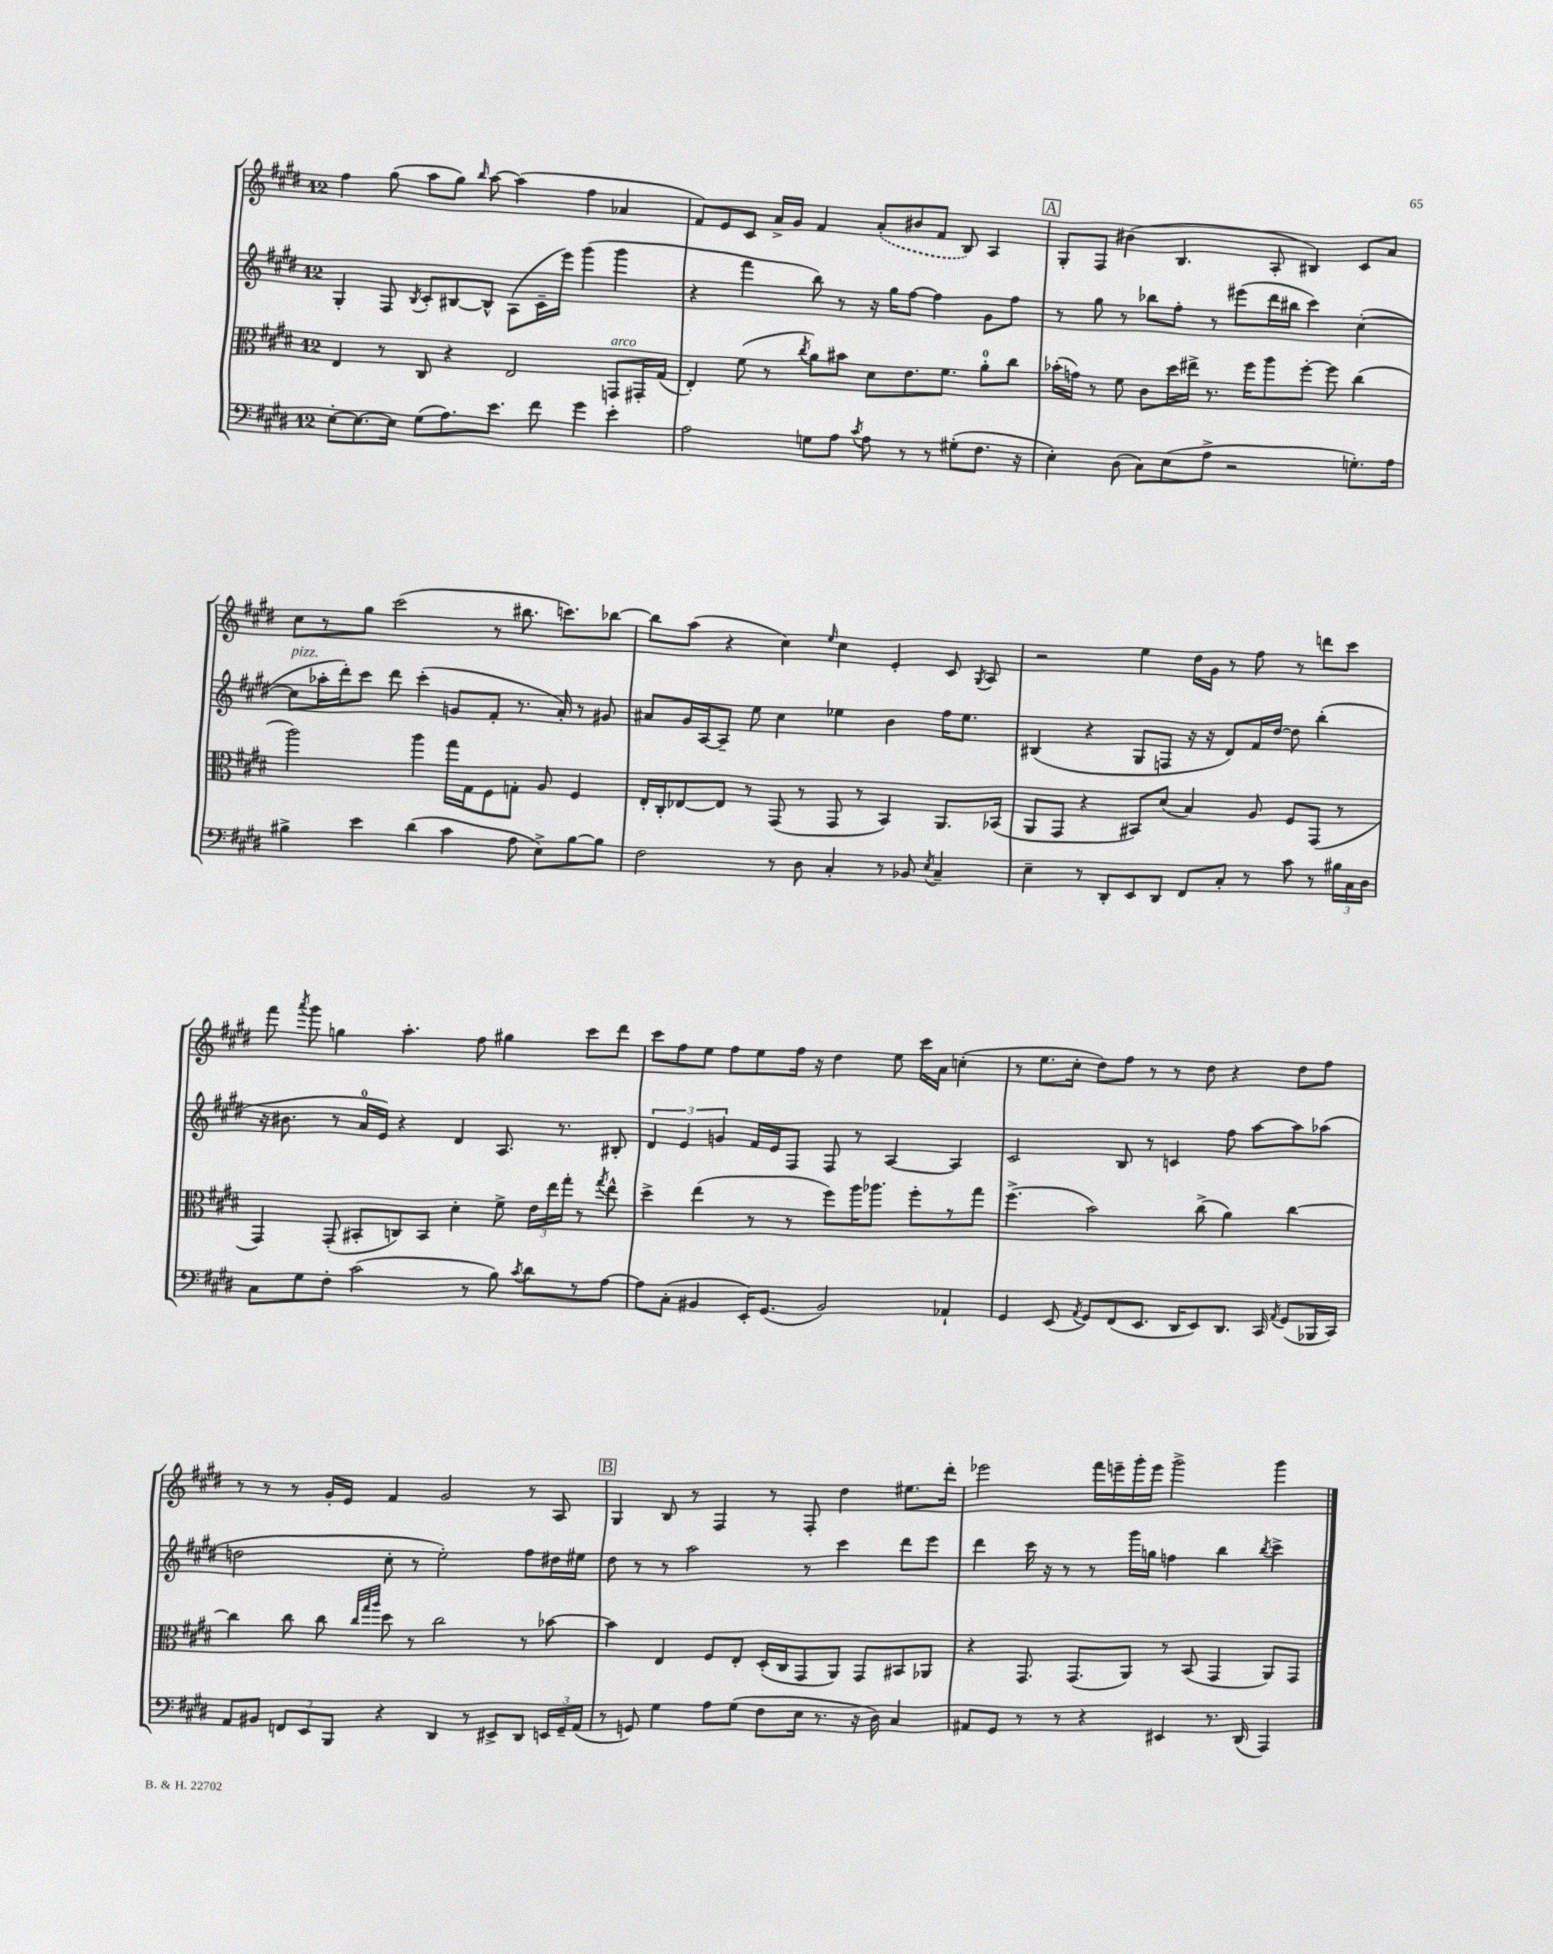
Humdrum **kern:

**kern	**kern	**kern	**kern
*part4	*part3	*part2	*part1
*staff4	*staff3	*staff2	*staff1
*clefF4	*clefC3	*clefG2	*clefG2
*k[f#c#g#d#]	*k[f#c#g#d#]	*k[f#c#g#d#]	*k[f#c#g#d#]
*M12/8	*M12/8	*M12/8	*M12/8
=122	=122	=122	=122
[8E'\L	4E/	4G#'/	4ff#\
8.E\_	.	.	.
.	8r	8F#/	(8gg#\
16E\Jk]	.	.	.
.	.	8qB/	.
(8G#\L	8C#/	8c#'/L	8aa\L
8.A\)	4r	[8B#X/	8gg#\J)
.	.	.	16qqbb/
.	.	8B#^^/J]	[8aa\
8.e\J	.	.	.
.	2E/	(8A\L	(4aa\]
8f#\	.	16c#~\L	.
.	.	16eee\JJ)	.
4g#\	.	(4ggg#\	4ff#\
!	!LO:TX:a:i:t=arco	!	!
4e'\	8GGn/L	4ggg#\	4a-X/
.	16GG#X'/L	.	.
.	(16G#/JJ	.	.
=123	=123	=123	=123
2A\	4E'/)	4r	8f#/L)
.	.	.	8e/
.	(8f#\	4fff#\	8c#/J
.	8r	.	16a^/LL
.	.	.	16g#/JJ
.	8qcc#/	.	.
8Gn\L	8a\L)	8bb\)	4f#/
8A\J	8b#X\J	8r	.
8qc#/	.	.	.
8A\	8d#\L	16r	(8a'/L
.	.	16gg#\KL	.
8r	8.e\	[8ff#\J	8b#X/
8r	.	4ff#\]	8f#/J
.	8.f#\J	.	.
(8G#X'\L	.	.	8B/)
8.F#\J	8a'\L	8g#\L	4A/
.	8cc#\J	8ff#\J	.
16r	.	.	.
!!LO:REH:place=s1:t=A
=124	=124	=124	=124
4E'\)	(16b-X'\LL	8r	8G#'/L
.	16gn\JJ)	.	.
.	8r	8gg#\	8F#/J
(8D#\	8f#\	8r	(4b#X\
8C#\L)	8c#\L	8bb-X\L	.
(8E\	16dd#\L	8ff#'\J	4.B/
.	16ee#X^\JJ	.	.
8A^\J	8.r	8r	.
2r	.	(8eee#X\L	.
.	16ff#\KL	.	.
.	8aa\	16ddd#\L	8A'/
.	.	16bb#X\JJ	.
.	[8ff#'\J	4ccc#\)	4B#X/)
.	8ff#\]	.	.
8.Gn'\L)	(4cc#\	([4cc#'\	8c#/L
.	.	.	8a/J
16A\Jk	.	.	.
!!LO:LB:g=z
=125	=125	=125	=125
!	!	!LO:TX:a:i:t=pizz.	!
4B#X^\	2aa\)	8cc#\L]	8cc#\L
.	.	16aa-X'\L	8r
.	.	16ddd#'\J)	.
4e\	.	8ccc#\J	8gg#\J
.	.	8ddd#\	(2ccc#\
(4d#\	4aa\	(4ccc#'\	.
4c#\	16gg#\LL	8gn/L	.
.	16G#\J	.	.
.	8F#\	8f#'/J	8r
8A\	8Gn'\J	8.r	8.bb#X\
8E^\L)	8A/	.	.
.	.	16a'/)	8.cccn\L)
[8B#\	4F#/	8r	.
8B#\J]	.	8g#X/	[8bb-X\J
=126	=126	=126	=126
2F#\	16E'/LL	8a#X/L	8bb-\L]
.	16C#'/J	.	.
.	[8E-X/	16g#/L	(8aa\J
.	.	[16A/J	.
.	8E-/J]	8A~/J]	4r
.	8r	8ee\	.
8r	(8GG#/	4cc#\	4cc#\)
8D#\	8r	.	.
.	.	.	16qqee/
4C#'/	8GG#/	4ee-X\	4cc#\
.	8r	.	.
8r	4BB/)	4b\	4e'/
8BB-X/	.	.	.
8qE/	.	.	.
4C#~/	8.AA/L	16ff#\KL	8c#/
.	.	8.ee-\J	.
.	.	.	8qG#/
.	.	.	8A/
.	(16BB-X/Jk	.	.
=127	=127	=127	=127
4E~\	8AA/L	(4B#X/	2r
.	8GG#/J	.	.
8r	4r	4r	.
8DD#'/L	.	.	.
8EE/	8BB#X/L)	8G#/L	4ee\
8DD#/J	(8d#/J	8Fn/J	.
8FF#/L	4B/)	16r	16dd#\LL
.	.	16r	16g#\JJ
8C#'/J	.	8d#/L)	8r
8r	8A/	16f#/L	8ff#\
.	.	[16dd#/JJ	.
8c#\	8F#/L	8dd#\]	8r
8r	(8GG#/J	(4bb'\	8dddn\L
24B#X\LL	8r	.	8ccc#\J
24C#\	.	.	.
24D#\JJ	.	.	.
!!LO:LB:g=z
=128	=128	=128	=128
8C#\L	4GG#/)	16r	8fff#\
.	.	8.b#X\	.
.	.	.	8qaaa/
8G#\	.	.	8ggg#\
8F#'\J	(8GG#'/	8r	4ggn\
(2c#\	8BB#X'/L	16a/LL	.
.	.	16e/JJ)	.
.	8Cn/)	4r	4.aa'\
.	8BB#/J	.	.
.	4d#'\	4d#/	.
8r	.	.	8ff#\
8B\)	8f#^\	8.A/	4gg#X\
8qc#/	.	.	.
8d#\L	24e\LL	.	.
.	24ee\	.	.
.	.	8.r	.
.	24gg#'\JJ	.	.
8r	8r	.	8ccc#\L
.	8qgg#/	.	.
[8A\J	8ee^^\	8B#X'/	8ddd#\J
=129	=129	=129	=129
8A\L]	4dd#^\	6d#/	8ccc#\L
(8C#'\J	.	.	8ff#\
.	.	6e/	.
4BB#X/	(4ee\	.	8ee\J
.	.	6gn/	.
.	.	.	8ff#\L
16EE'/KL)	8r	16f#/LL	8ee\
(8.GG#/J	.	16e/J	.
.	8r	8F#/J	16ff#\Jk
.	.	.	16r
2BB#/)	8ff#\L)	8F#/	4dd#\
.	16aa\K	8r	.
.	8.aa-X\J	.	.
.	.	[4A/	8ee\
.	8ff#'\L	.	16ccc#\LL
.	.	.	16a\JJ
4AA-X`/	8r	4A/]	(4ccn'\
.	8gg#\J	.	.
=130	=130	=130	=130
4GG#/	(4.ff#^\	2c#/	8r
.	.	.	8.ee\L
(8EE/	.	.	.
.	.	.	16cc#'\Jk
8qAA/	.	.	.
8GG#/L)	2b\)	.	8dd#\L)
(8FF#/	.	8B/	8ff#\J
8.EE/J	.	8r	8r
.	.	4cn/	8r
16DD#/KL	.	.	.
8EE/)	(8cc#^\	.	8dd#\
8.DD#/J	4a\)	8ff#\	4r
.	.	[8aa\L	.
16CC#/	.	.	.
8qAA/	.	.	.
(8GG#/L	[4cc#\	8aa\]	8dd#\L
16BBB-X/L	.	(8aa-X\J	8ff#\J
16CC#/JJ)	.	.	.
!!LO:LB:g=z
=131	=131	=131	=131
8AA/L	4cc#\]	2ddn\	8r
8BB#X/J	.	.	8r
12FFn/L	8cc#\	.	8r
12EE/	.	.	.
.	8cc#\	.	16g#'/LL
12BBB/J	.	.	.
.	.	.	16e/JJ
.	32qqcc#/LLL	.	.
.	32qqgg#/	.	.
.	32qqaa/JJJ	.	.
4r	8dd#\	8cc#'\	4f#/
.	8r	8r	.
4DD#/	2cc#\	2ee'\)	2g#/
8r	.	.	.
8EE#X^/L	.	.	.
8DD#/J	8r	8ff#\L	8r
24EEn/LL	[8b-X\	16dd#X\L	8A/
24GG#~/	.	.	.
.	.	16ee#X\JJ	.
(24AA/JJ	.	.	.
!!LO:REH:place=s1:t=B
=132	=132	=132	=132
8r	4b-\]	8dd#\	4G#/
8GGn/)	.	8r	.
4G#\	4E/	8r	8B/
.	.	2aa\	8r
8A\L	8F#/L	.	4F#/
(8G#\J	8E'/J	.	.
8F#\L	(16D#'/LL	.	8r
.	16C#/J	.	.
16E\Jk	8GG#/	8r	8F#'/
8.r	.	.	.
.	8AA/J)	4ccc#\	4dd#\
16r	8GG#/L	.	.
16D#\)	.	.	.
4C#/	8BB#X/	8ddd#\L	8.ee#X\L
.	8AA-X/J	8eee\J	.
.	.	.	16ddd#'\Jk
=133	=133	=133	=133
8AA#X/L	4r	4ddd#\	2eee-X\
8GG#/J	.	.	.
8r	8.GG#/	16ccc#\	.
.	.	16r	.
8r	.	8r	.
.	(8.GG#/L	.	.
4r	.	8r	16fff#\LL
.	.	.	16eeen~\
.	8AA/J)	16ggg#\LL	16ggg#'\
.	.	16ggn\JJ	16eee\JJ
4EE#X/	8r	4ffn\	2ggg#^\
.	(8BB/	.	.
8.r	4GG#/	4bb\	.
(16DD#/	.	.	.
.	.	8qbb/	.
4AAA/)	8AA/L)	4ccc#^\	4ggg#\
.	8GG#/J	.	.
==	==	==	==
*-	*-	*-	*-
